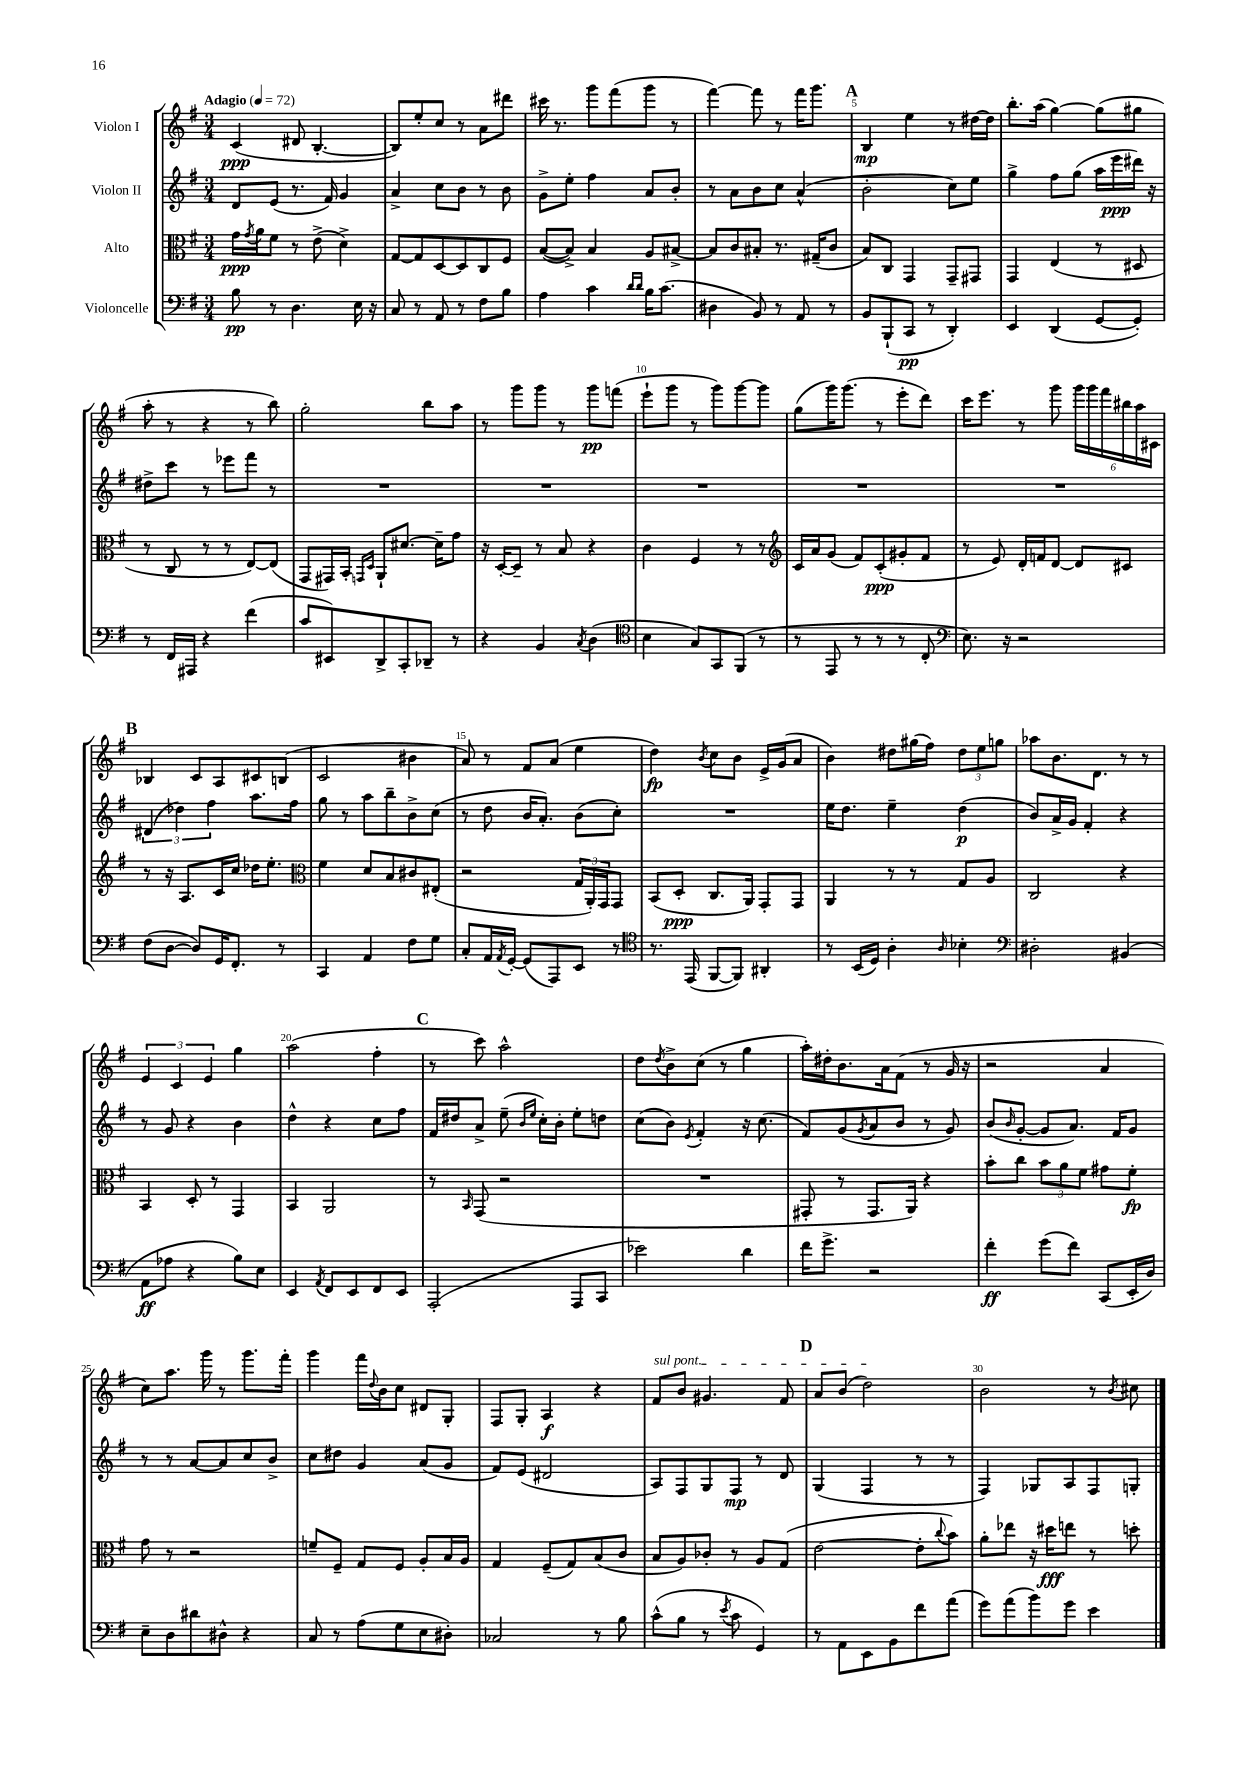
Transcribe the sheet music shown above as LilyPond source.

<<
\new StaffGroup <<
\new Staff = "s0" \with { instrumentName = "Violon I" } {
    \clef treble \key g \major \numericTimeSignature \time 3/4 \tempo "Adagio" 4 = 72
    c'4\ppp( dis'8 b4.~-. |
    b8) e''8-. c''8 r8 a'8 dis'''8 |
    cis'''16 r8. g'''8 fis'''8( g'''8 r8 |
    fis'''4~) fis'''8 r8 fis'''16 g'''8. |
    \mark \markup { \bold "A" } b4\mp e''4 r8 dis''16~ dis''16 |
    b''8.-. a''16( g''4~) g''8( gis''8 |
    a''8-. r8 r4 r8 b''8) |
    g''2-. b''8 a''8 |
    r8 g'''8 g'''8 r8 g'''8\pp f'''8( |
    e'''8-! g'''8 r8 g'''8) g'''8~ g'''8 |
    g''8( g'''16) g'''8.( r8 e'''8-. d'''8) |
    c'''16 e'''8. r8 g'''8 \tuplet 6/4 { g'''16 g'''16 fis'''16 bis''16 a''16 cis'16 } |
    \mark \markup { \bold "B" } bes4 c'8 a8 cis'8 b8( |
    c'2 bis'4 |
    a'8) r8 fis'8 a'8( e''4 |
    d''4\fp) \acciaccatura { b'8 } c''8 b'8 e'16-> g'16( a'8 |
    b'4) dis''8 gis''16( fis''16) \tuplet 3/2 { dis''8 e''8 g''8 } |
    aes''8 b'8. d'8. r8 r8 |
    \tuplet 3/2 { e'4 c'4 e'4 } g''4 |
    a''2( fis''4-. |
    \mark \markup { \bold "C" } r8 c'''8) a''2-^ |
    d''8 \acciaccatura { d''8 } b'8-> c''8( r8 g''4 |
    a''16-.) dis''16-. b'8. a'16 fis'8( r8 g'16 r16 |
    r2 a'4 |
    c''8) a''8. g'''16 r8 g'''8. fis'''16-. |
    g'''4 fis'''16 \appoggiatura { d''8 } b'16 c''8 dis'8 g8-. |
    fis8 g8-. a4\f r4 |
    \once \override TextSpanner.bound-details.left.text = \markup { \italic "sul pont." } fis'8\startTextSpan b'8 gis'4. fis'8 |
    \mark \markup { \bold "D" } a'8 b'8( d''2\stopTextSpan) |
    b'2 r8 \acciaccatura { b'8 } cis''8 \bar "|." |
}
\new Staff = "s1" \with { instrumentName = "Violon II" } {
    \clef treble \key g \major \numericTimeSignature \time 3/4
    d'8 e'8( r8. fis'16) g'4 |
    a'4-> c''8 b'8 r8 b'8 |
    g'8-> e''8-. fis''4 a'8 b'8-. |
    r8 a'8 b'8 c''8 a'4-^( |
    \mark \markup { \bold "A" } b'2-. c''8) e''8 |
    g''4-> fis''8 g''8( a''16 e'''16\ppp dis'''16) r16 |
    dis''8-> c'''8 r8 ees'''8 fis'''8 r8 |
    R2. |
    R2. |
    R2. |
    R2. |
    R2. |
    \mark \markup { \bold "B" } \tuplet 3/2 { dis'4( des''4) fis''4 } a''8. fis''16 |
    g''8 r8 a''8 b''8-- b'8-> c''8( |
    r8 d''8 b'16 a'8.-.) b'8( c''8-.) |
    R2. |
    e''16 d''8. e''4-- d''4\p( |
    b'8) a'16-> g'16 fis'4-. r4 |
    r8 g'8 r4 b'4 |
    d''4-^ r4 c''8 fis''8 |
    \mark \markup { \bold "C" } fis'16 dis''16 a'8-> e''8--( \grace { b'16 e''16 } c''16-.) b'16-. e''8-. d''8 |
    c''8( b'8) \acciaccatura { e'8 } fis'4-. r16 c''8.( |
    fis'8) g'8( \acciaccatura { g'8 } a'8 b'8 r8 g'8) |
    b'8( \grace { b'16 } g'8~-. g'8 a'8.) fis'16 g'8 |
    r8 r8 a'8~ a'8 c''8 b'8-> |
    c''8 dis''8 g'4 a'8( g'8 |
    fis'8) e'8( dis'2 |
    a8) fis8 g8 fis8\mp r8 d'8 |
    \mark \markup { \bold "D" } g4( fis4 r8 r8 |
    fis4) ges8 a8 fis8 g8-. \bar "|." |
}
\new Staff = "s2" \with { instrumentName = "Alto" } {
    \clef alto \key g \major \numericTimeSignature \time 3/4
    g'16\ppp \acciaccatura { g'8 } a'16 fis'8 r8 e'8->( d'4->) |
    g8~ g8 d8~ d8 c8 fis8 |
    b8~( b8->) b4 a8 bis8~-> |
    bis8 c'8 bis8-. r8. gis16--( c'8 |
    \mark \markup { \bold "A" } b8) c8 g,4 g,8-- gis,8 |
    g,4 e4( r8 dis8 |
    r8 c8 r8 r8 e8~) e8( |
    g,8 gis,16) b,16-. \grace { g,16 d16 } a,8-! dis'8.~ dis'16-- g'8 |
    r16 d16~-. d8-- r8 b8 r4 |
    c'4 fis4 r8 r8 |
    \clef treble c'16 a'16 g'8( fis'8) c'8-.\ppp( gis'8-. fis'8 |
    r8 e'8) d'16-. f'16 d'8~ d'8 cis'8 |
    \mark \markup { \bold "B" } r8 r16 a8. c'16 c''16 des''16 e''8.-. |
    \clef alto fis'4 d'8 b8 cis'8 eis8-.( |
    r2 \tuplet 3/2 { g16 a,16-.) g,16 } g,8 |
    b,8( d8-.\ppp c8. a,16) g,8-. g,8 |
    a,4 r8 r8 g8 a8 |
    c2 r4 |
    b,4 d8-. r8 g,4 |
    b,4 a,2 |
    \mark \markup { \bold "C" } r8 \grace { b,16 } g,8( r2 |
    R2. |
    gis,8-. r8 gis,8. a,16) r4 |
    b'8-. c''8 \tuplet 3/2 { b'8 a'8 fis'8 } gis'8 fis'8-.\fp |
    g'8 r8 r2 |
    f'8-- fis8-- g8 fis8 a8-. b16 a16 |
    g4 fis8--( g8) b8( c'8 |
    b8 a8) ces'8-. r8 a8 g8( |
    \mark \markup { \bold "D" } e'2~ e'8-. \appoggiatura { c''8 } b'8) |
    a'8-. ees''8 r16 dis''16\fff e''8 r8 d''8-. \bar "|." |
}
\new Staff = "s3" \with { instrumentName = "Violoncelle" } {
    \clef bass \key g \major \numericTimeSignature \time 3/4
    b8\pp r8 d4. e16 r16 |
    c8 r8 a,8 r8 fis8 b8 |
    a4 c'4 \grace { d'16 d'16 } b16 c'8.( |
    dis4 b,8) r8 a,8 r8 |
    \mark \markup { \bold "A" } b,8 b,,8-!( c,8\pp r8 d,4-.) |
    e,4 d,4( g,8~ g,8-.) |
    r8 fis,16 ais,,16 r4 fis'4( |
    c'8 eis,8) d,8-> c,8-. des,8-- r8 |
    r4 b,4 \acciaccatura { c8 } d4( |
    \clef tenor b4 g8) g,8 fis,8( r8 |
    r8 e,8 r8 r8 r8 c8-. |
    \clef bass e8.) r16 r2 |
    \mark \markup { \bold "B" } fis8( d8~ d8) g,16 fis,8.-. r8 |
    c,4 a,4 fis8 g8 |
    c8-. a,16 \acciaccatura { a,8 } g,16~-. g,8( a,,8) e,8 r8 |
    \clef tenor r8. e,16( fis,8~ fis,8) ais,4-. |
    r8 b,16( d16) a4-. \grace { a16 } bes4-. |
    \clef bass dis2-. bis,4( |
    a,8\ff aes8 r4 b8) e8 |
    e,4 \acciaccatura { a,8 } fis,8 e,8 fis,8 e,8 |
    \mark \markup { \bold "C" } a,,2-.( a,,8 c,8 |
    ees'2) d'4 |
    fis'16 g'8.-> r2 |
    fis'4-.\ff g'8( fis'8) c,8( e,16-. d16) |
    e8-- d8 dis'8 dis8-^ r4 |
    c8 r8 a8( g8 e8 dis8-.) |
    ces2 r8 b8 |
    c'8-^( b8 r8 \acciaccatura { e'8 } c'8 g,4) |
    \mark \markup { \bold "D" } r8 a,8 e,8 b,8 fis'8 a'8( |
    g'8) a'8( b'8) g'8 e'4 \bar "|." |
}
>>
>>
\layout { \context { \Score \override BarNumber.break-visibility = ##(#f #t #t) barNumberVisibility = #(every-nth-bar-number-visible 5) } }
